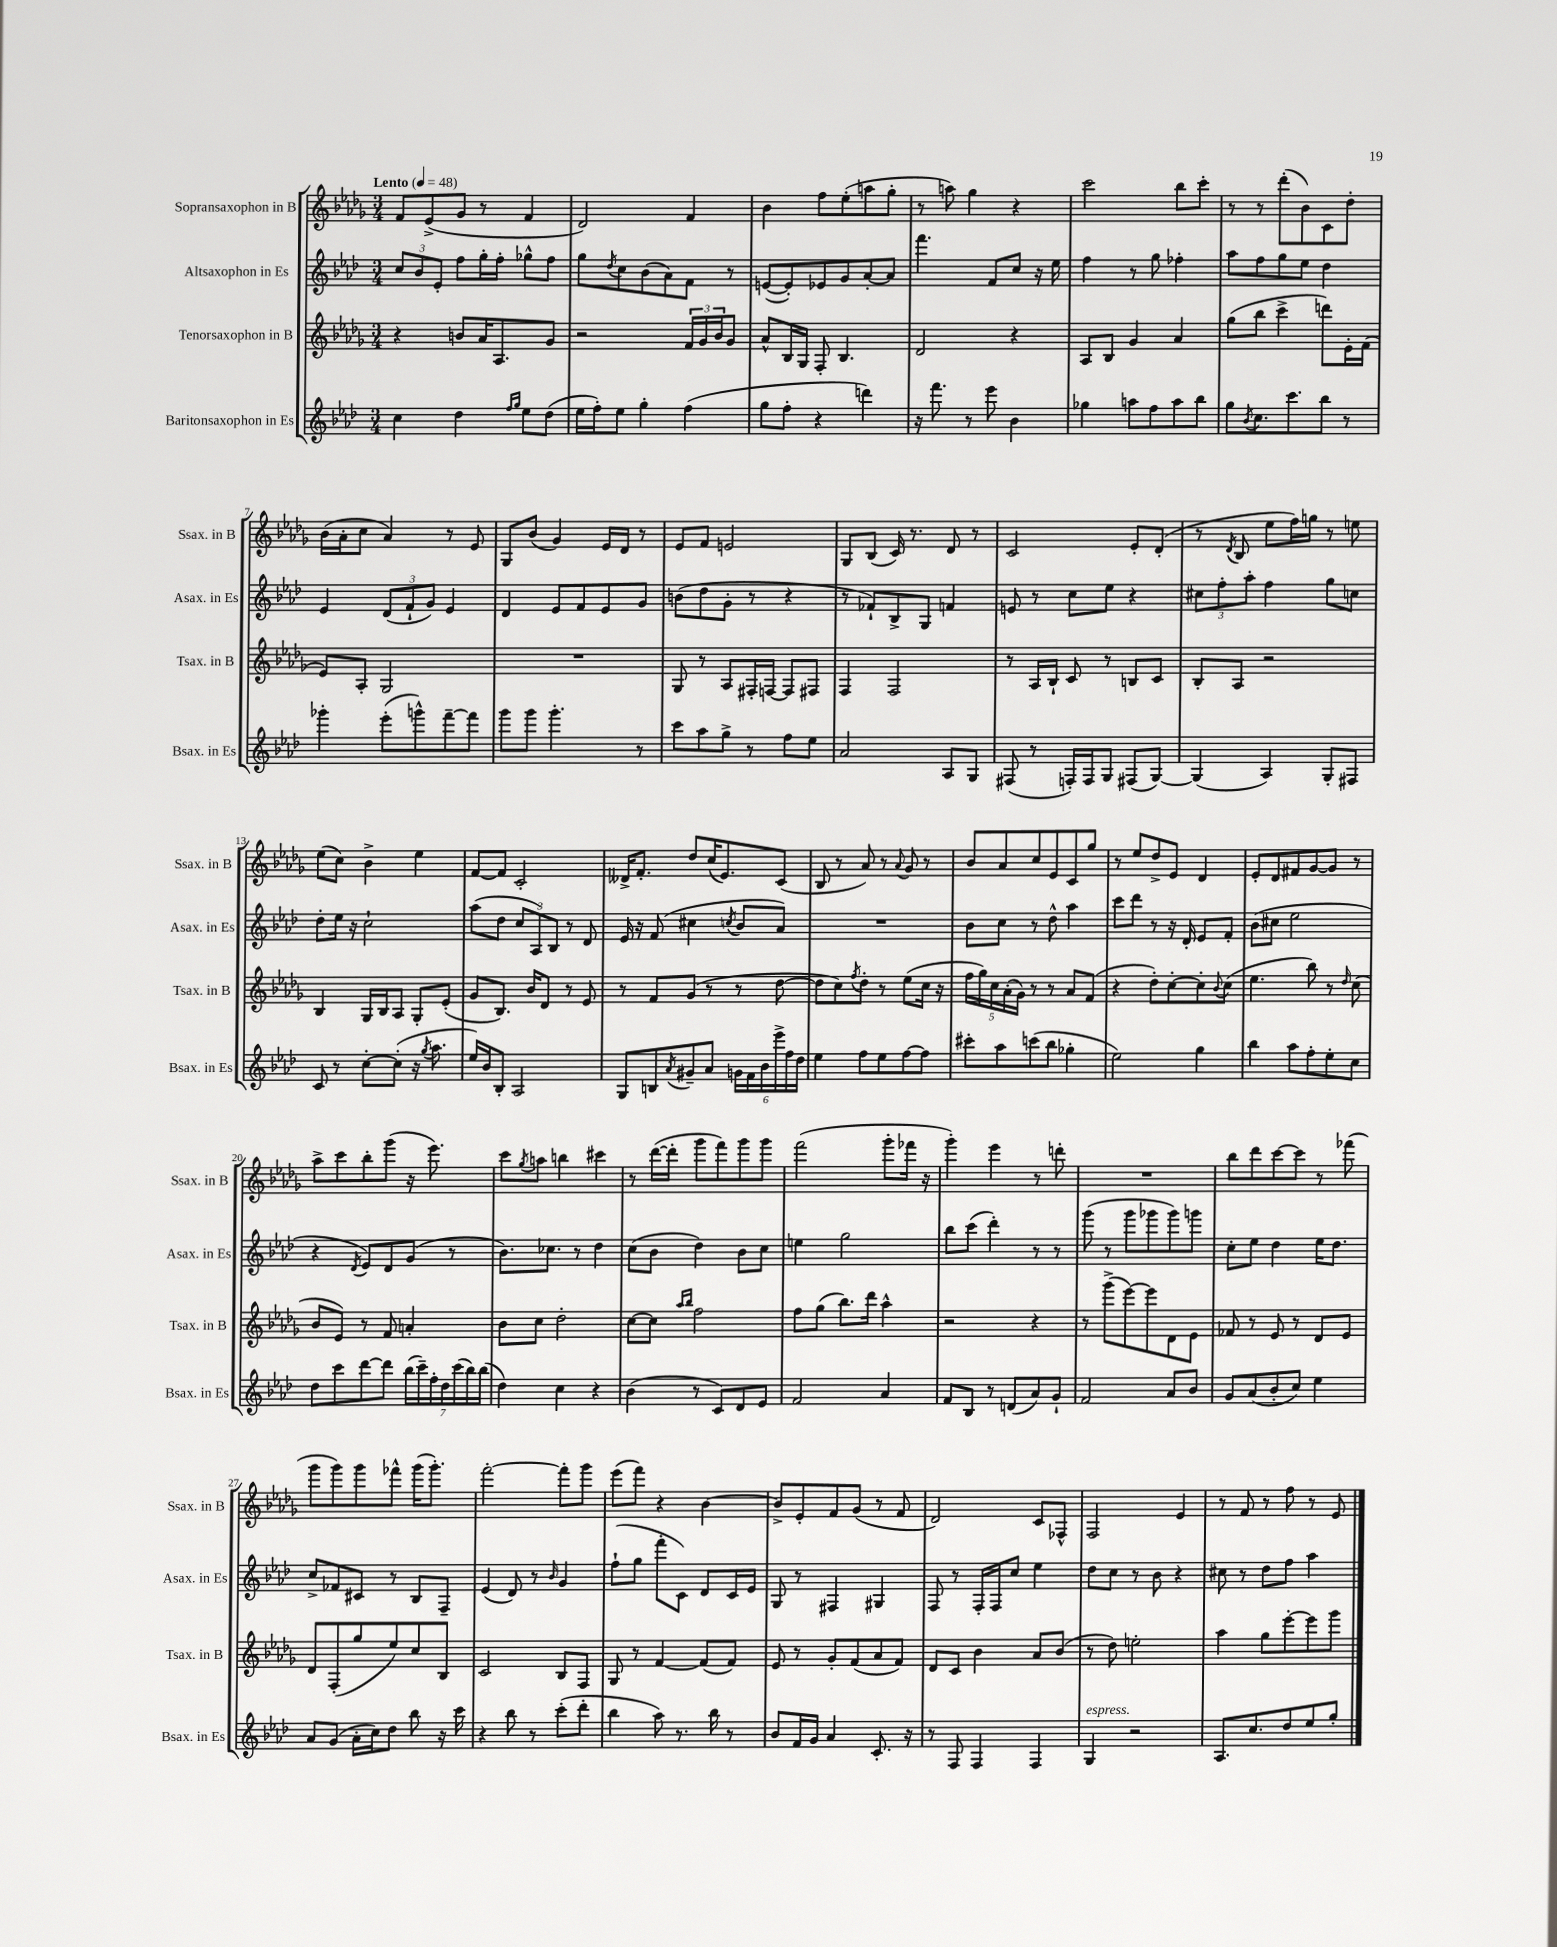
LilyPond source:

<<
\new StaffGroup <<
\new Staff = "s0" \with { instrumentName = "Sopransaxophon in B" shortInstrumentName = "Ssax. in B" } {
    \clef treble \key des \major \numericTimeSignature \time 3/4 \tempo "Lento" 4 = 48
    f'8 ees'8->( ges'8 r8 f'4 |
    des'2) f'4 |
    bes'4 f''8 ees''8-.( a''8 ges''8-. |
    r8 a''8) ges''4 r4 |
    c'''2 bes''8 c'''8-. |
    r8 r8 des'''8-.( bes'8) c'8 des''8-. |
    bes'16( aes'16-. c''8 aes'4) r8 ees'8 |
    ges8 bes'8( ges'4) ees'16 des'16 r8 |
    ees'8 f'8 e'2 |
    ges8 bes8( c'16) r8. des'8 r8 |
    c'2 ees'8-. des'8-.( |
    r8 \acciaccatura { des'8 } bes8 ees''8 f''16) g''16 r8 e''8 |
    ees''8( c''8) bes'4-> ees''4 |
    f'8~ f'8 c'2-. |
    deses'16-> f'8.-. des''8 c''16( ees'8.) c'8( |
    bes8 r8 aes'8) r8 \appoggiatura { aes'8 } ges'8 r8 |
    bes'8 aes'8 c''8 ees'8 c'8 ges''8 |
    r8 ees''8 des''8-> ees'8 des'4 |
    ees'8-. des'8 fis'8 ges'8~ ges'8 r8 |
    aes''8-> c'''8 bes''8-. ges'''8( r16 ees'''8.) |
    c'''8 \acciaccatura { ges''8 } a''8 b''4 cis'''4 |
    r8 des'''16~( des'''16-. ges'''8 f'''8) ges'''8 ges'''8 |
    f'''2( ges'''8-. fes'''16 r16 |
    ges'''4-.) ees'''4 r8 d'''8-. |
    R2. |
    bes''8 des'''8 c'''8~ c'''8 r8 fes'''8( |
    ges'''8 ges'''8) ges'''8 fes'''8-^ ges'''16( ges'''8.-.) |
    f'''2~-. f'''8-. ges'''8 |
    ees'''8( f'''8) r4 bes'4~ |
    bes'8-> ees'8-. f'8 ges'8( r8 f'8 |
    des'2) c'8 fes8-^ |
    f2 ees'4 |
    r8 f'8 r8 f''8 r8 ees'8 \bar "|." |
}
\new Staff = "s1" \with { instrumentName = "Altsaxophon in Es" shortInstrumentName = "Asax. in Es" } {
    \clef treble \key aes \major \numericTimeSignature \time 3/4
    \tuplet 3/2 { c''8 bes'8 ees'8-. } f''8 g''16-. f''16-. ges''8-^ f''8 |
    g''8 \acciaccatura { des''8 } c''8 bes'8( aes'8) f'8 r8 |
    e'8~( e'8-.) ees'8 g'8 aes'8~-. aes'8 |
    f'''4. f'8 c''8 r16 ees''16 |
    f''4 r8 g''8 fes''4-. |
    aes''8 f''8 g''8 ees''8 des''4 |
    ees'4 \tuplet 3/2 { des'8( f'8-! g'8) } ees'4 |
    des'4 ees'8 f'8 ees'8 g'8 |
    b'8( des''8 g'8-. r8 r4 |
    r8 fes'8-!) bes8-> g8 f'4 |
    e'8 r8 c''8 ees''8 r4 |
    \tuplet 3/2 { cis''8 f''8-. aes''8-. } f''4 g''8 c''8 |
    des''8-. ees''16 r16 c''2-! |
    aes''8( des''8 \tuplet 3/2 { c''8 aes8) bes8 } r8 des'8 |
    ees'16 r16 f'8( cis''4 \acciaccatura { c''8 } bes'8 aes'8) |
    R2. |
    bes'8 c''8 r8 des''8-^ aes''4 |
    c'''8 des'''8 r8 r16 des'16-. ees'8 f'8-. |
    bes'8( cis''8 ees''2 |
    r4 \acciaccatura { des'8 } ees'8) des'8 g'8( r8 |
    bes'8.) ces''8. r8 des''4 |
    c''8( bes'8 des''4) bes'8 c''8 |
    e''4 g''2 |
    bes''8 c'''8( des'''4-.) r8 r8 |
    g'''8( r8 g'''8 ges'''8 ges'''8) g'''8 |
    c''8-. ees''8 des''4 ees''16 des''8. |
    c''8-> fes'8 cis'8 r8 bes8 f8-- |
    ees'4( des'8) r8 \grace { bes'16 } g'4 |
    f''8-!( g''8 f'''8-. c'8) des'8 c'16 ees'16 |
    g8 r8 fis4 gis4 |
    f8 r8 f16-. f16 c''8 ees''4 |
    des''8 c''8 r8 bes'8 r4 |
    cis''8 r8 des''8 f''8 aes''4 \bar "|." |
}
\new Staff = "s2" \with { instrumentName = "Tenorsaxophon in B" shortInstrumentName = "Tsax. in B" } {
    \clef treble \key des \major \numericTimeSignature \time 3/4
    r4 b'8 aes'16 aes8. ges'8 |
    r2 \tuplet 3/2 { f'16 ges'16 bes'16 } ges'8 |
    aes'8-^ bes16 ges16 f8-. bes4. |
    des'2 r4 |
    aes8 bes8 ges'4 aes'4 |
    ges''8( bes''8 c'''4-> d'''8) ees'16-. f'16( |
    ees'8) aes8-. ges2 |
    R2. |
    ges8 r8 aes8 fis16-. f16~ f8 fis8 |
    f4 f2 |
    r8 aes16 bes16-! c'8 r8 b8 c'8 |
    bes8-. aes8 r2 |
    bes4 ges16 bes16 aes8 ges8-. ees'8-.( |
    ges'8 bes8.) bes'16 des'8 r8 ees'8 |
    r8 f'8 ges'8( r8 r8 des''8~ |
    des''8 c''8) \acciaccatura { f''8 } des''8-. r8 ees''8( c''16 r16 |
    \tuplet 5/4 { f''16 ges''16) c''16 aes'16-.( ges'16) } r8 r8 aes'8 f'8( |
    r4 des''8-.) c''8~-. c''8-. \appoggiatura { bes'8 } c''8( |
    ees''4. bes''8) r8 \grace { des''16 } c''8( |
    bes'8 ees'8) r8 f'8 a'4-. |
    bes'8 c''8 des''2-. |
    c''8~ c''8 \grace { aes''16 bes''16 } f''2 |
    f''8 ges''8( bes''8.) des'''16 aes''4-^ |
    r2 r4 |
    r8 ges'''8->( ees'''8~) ees'''8 des'8 ees'8 |
    fes'8 r8 ees'8 r8 des'8 ees'8 |
    des'8 f8-.( ges''8 ees''8) c''8 bes8 |
    c'2 bes8 f8 |
    ges8 r8 f'4~ f'8( f'8) |
    ees'8 r8 ges'8-. f'8( aes'8 f'8) |
    des'8 c'8 bes'4 aes'8 bes'8( |
    r8 des''8) e''2-. |
    aes''4 ges''8 ees'''8~-. ees'''8 ges'''8 \bar "|." |
}
\new Staff = "s3" \with { instrumentName = "Baritonsaxophon in Es" shortInstrumentName = "Bsax. in Es" } {
    \clef treble \key aes \major \numericTimeSignature \time 3/4
    c''4 des''4 \grace { f''16 g''16 } ees''8 des''8( |
    ees''16 f''16-.) ees''8 g''4-. f''4( |
    g''8 f''8-. r4 d'''4) |
    r16 f'''8. r8 ees'''8 bes'4 |
    ges''4 a''8 f''8 a''8 bes''8 |
    g''8 \acciaccatura { bes'8 } c''8. c'''8. bes''8 r8 |
    ges'''4-. ees'''8-.( g'''8-^) f'''8~-- f'''8 |
    g'''8 g'''8 g'''4.-. r8 |
    c'''8 aes''8 g''8-> r8 f''8 ees''8 |
    aes'2 aes8 g8 |
    fis8( r8 f16-.) f16 g8 fis8( g8~) |
    g4( aes4) g8-. fis8 |
    c'8 r8 c''8~-. c''8-.( r16 \acciaccatura { g''8 } aes''8. |
    ees''16) bes'16 bes8-. aes2 |
    g8 b8 \acciaccatura { aes'8 } gis'8-- aes'8 \tuplet 6/4 { g'16 f'16 bes'16 ees'''16-> f''16 des''16 } |
    ees''4 f''8 ees''8 f''8~ f''8 |
    cis'''8-. aes''8 c'''8( bes''8 ges''4-. |
    ees''2) g''4 |
    bes''4 aes''8 f''8-. ees''8-. c''8 |
    des''8 c'''8 des'''8~ des'''8 \tuplet 7/4 { bes''16( c'''16--) f''16-. des''16 c'''16( bes''16) bes''16( } |
    des''4) c''4 r4 |
    bes'4( r8 c'8) des'8 ees'8 |
    f'2 aes'4 |
    f'8 bes8 r8 d'8( aes'8) g'8-! |
    f'2 aes'8 bes'8 |
    g'8 aes'8( bes'8-. c''8) ees''4 |
    aes'8 g'8( aes'16-. c''16) des''8 bes''8 r16 c'''16 |
    r4 bes''8 r8 c'''8-.( des'''8-. |
    bes''4 aes''8) r8. bes''16 r8 |
    bes'8 f'16 g'16 aes'4 c'8.-. r16 |
    r8 f8 f4 f4 |
    g4^\markup { \italic "espress." } r2 |
    aes8. c''8. des''8 ees''8 g''8-. \bar "|." |
}
>>
>>
